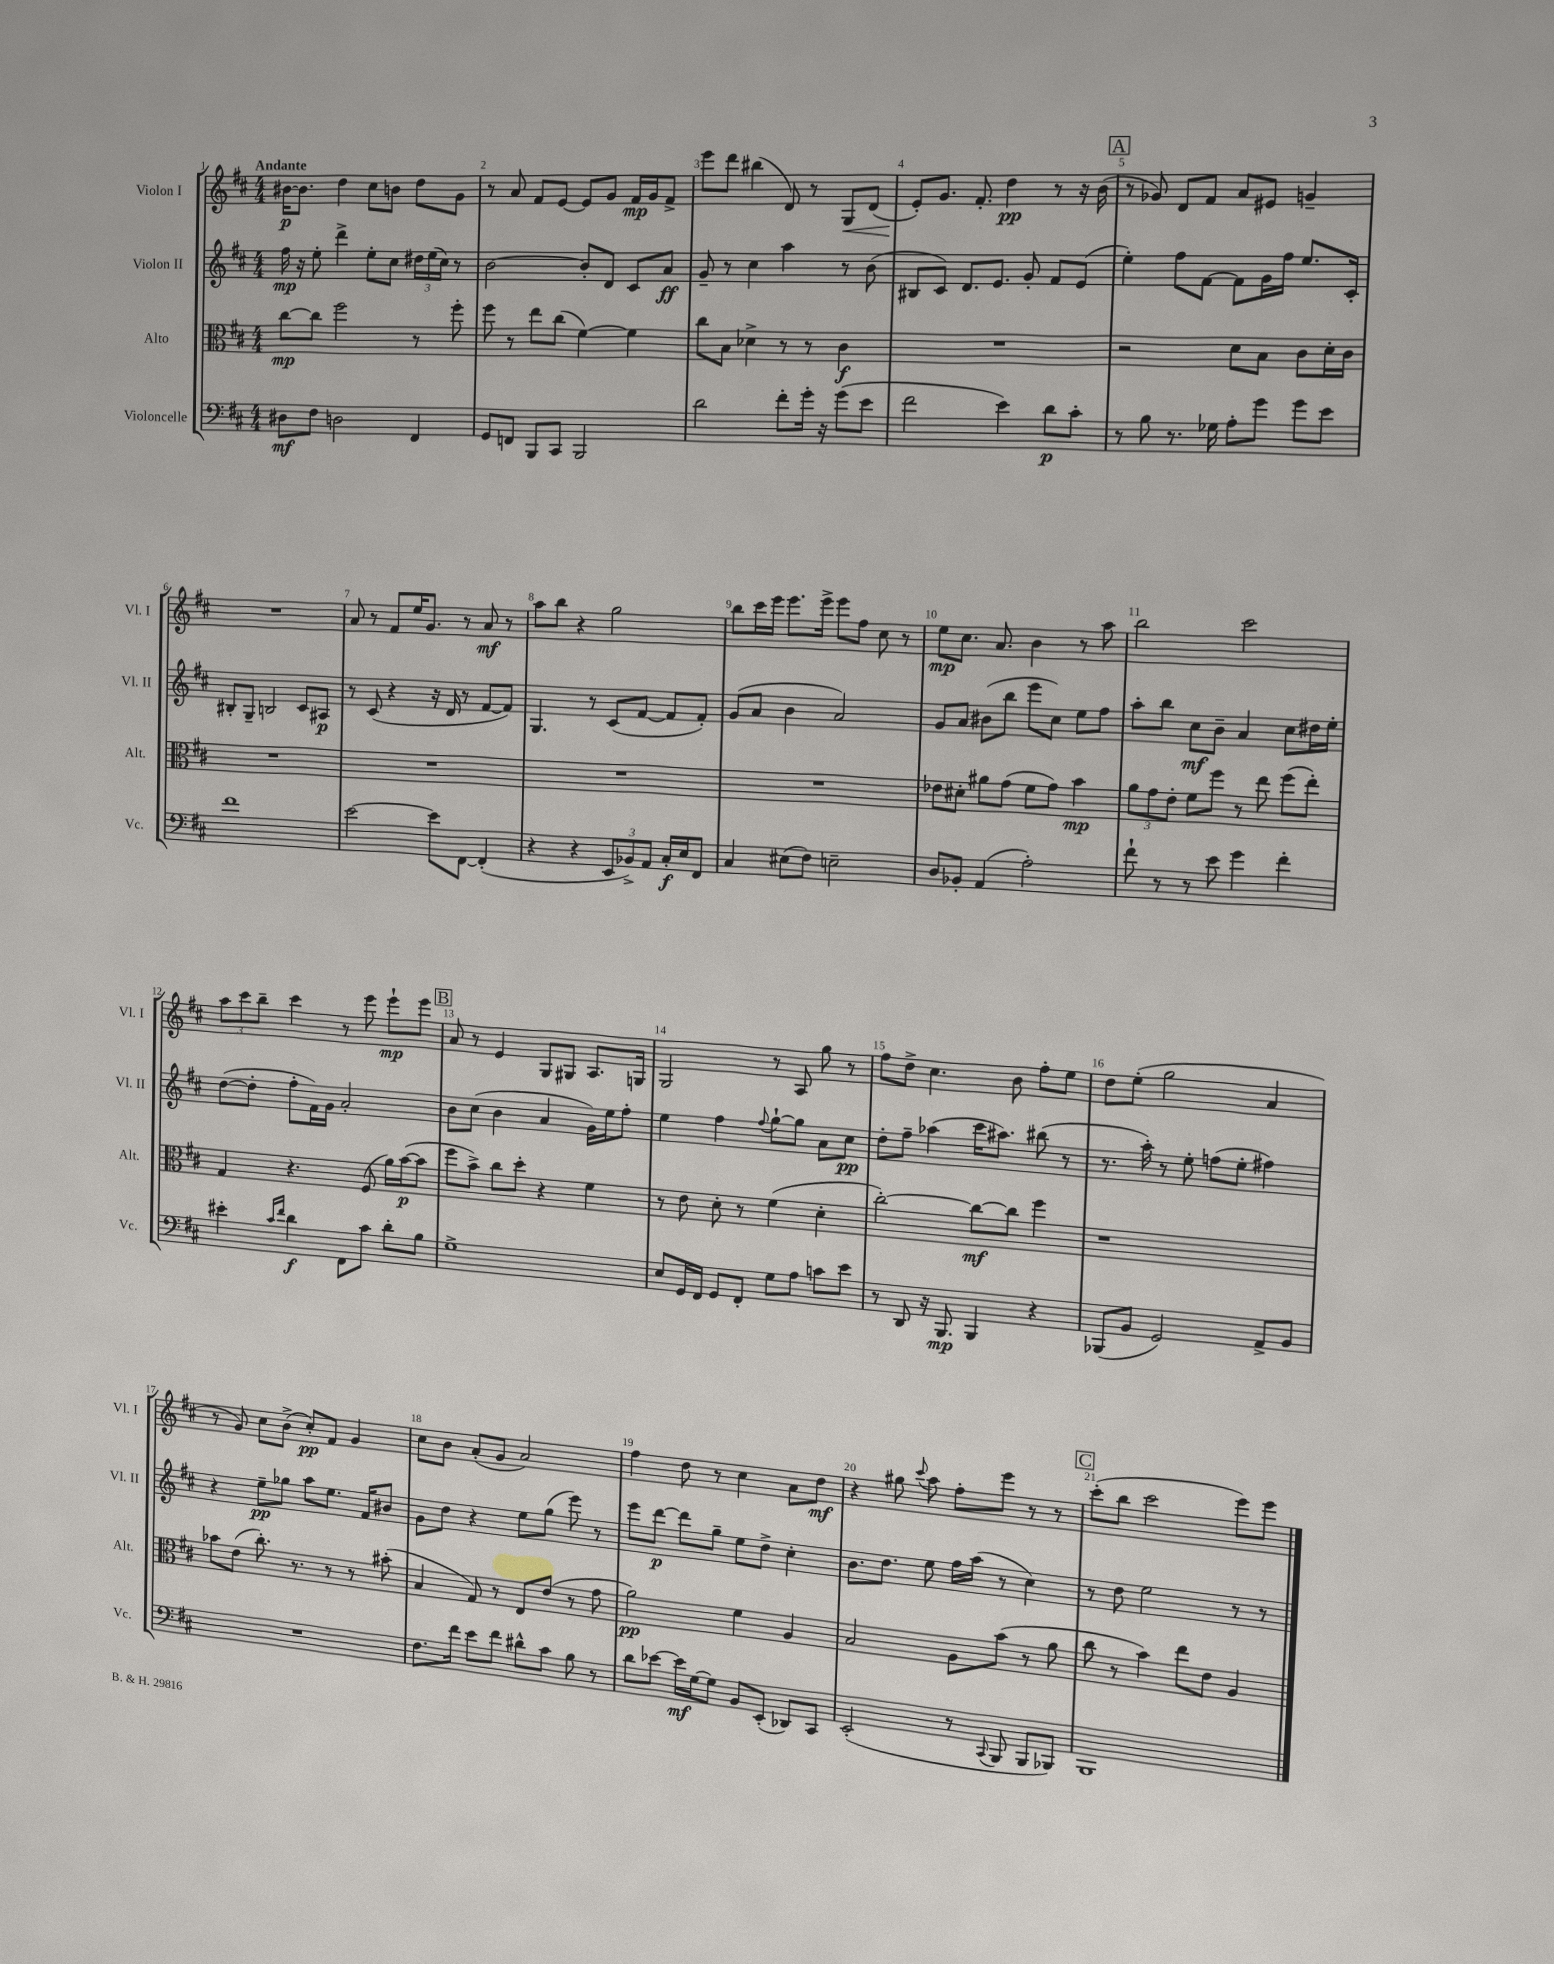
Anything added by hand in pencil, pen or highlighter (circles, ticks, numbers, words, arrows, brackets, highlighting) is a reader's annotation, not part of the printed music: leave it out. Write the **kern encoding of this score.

**kern	**dynam	**kern	**dynam	**kern	**dynam	**kern	**dynam
*part4	*part4	*part3	*part3	*part2	*part2	*part1	*part1
*staff4	*staff4	*staff3	*staff3	*staff2	*staff2	*staff1	*staff1
*I"Violoncelle	*	*I"Alto	*	*I"Violon II	*	*I"Violon I	*
*I'Vc.	*	*I'Alt.	*	*I'Vl. II	*	*I'Vl. I	*
*clefF4	*	*clefC3	*	*clefG2	*	*clefG2	*
*k[f#c#]	*	*k[f#c#]	*	*k[f#c#]	*	*k[f#c#]	*
*M4/4	*	*M4/4	*	*M4/4	*	*M4/4	*
=1	=1	=1	=1	=1	=1	=1	=1
!	!	!	!	!	!	!LO:TX:a:B:t=Andante	!
8D#X\L	mf	[8cc#\L	mp	16ff#\	mp	[16b#X\KL	p
.	.	.	.	16r	.	8.b#\J]	.
8F#\J	.	8cc#\J]	.	8ee'\	.	.	.
2Dn\	.	2ff#\	.	4ddd^\	.	4dd\	.
.	.	.	.	8ee'\L	.	8cc#\L	.
.	.	.	.	8cc#\J	.	8bn\J	.
4FF#/	.	8r	.	24dd#X\LL	.	8dd\L	.
.	.	.	.	(24ee\	.	.	.
.	.	.	.	24cc#\JJ)	.	.	.
.	.	8ff#'\	.	8r	.	8g\J	.
=2	=2	=2	=2	=2	=2	=2	=2
8GG/L	.	8ff#\	.	[2b\	.	8r	.
8FFn/J	.	8r	.	.	.	8a/	.
8BBB/L	.	8ee\L	.	.	.	8f#/L	.
8CC#/J	.	(8cc#\J	.	.	.	[8e/J	.
2BBB/	.	[4f#\)	.	8b'/L]	.	8e/L]	.
.	.	.	.	8d/J	.	8g/J	.
.	.	4f#\]	.	8c#/L	.	16f#/LL	mp
.	.	.	.	.	.	16g/J	.
.	.	.	.	8a/J	ff	8f#^/J	.
=3	=3	=3	=3	=3	=3	=3	=3
2d\	.	8cc#\L	.	8g~/	.	8eee\L	.
.	.	8B\J	.	8r	.	8ddd\J	.
.	.	4d-X^\	.	4cc#\	.	(4bb#X\	.
8f#'\L	.	8r	.	4aa\	.	8d/)	.
16g'\Jk	.	8r	.	.	.	8r	.
16r	.	.	.	.	.	.	.
!	!	!	!	!	!	!	!LO:HP:b
(8g\L	.	4c#\	f	8r	.	8G/L	<
8e\J	.	.	.	(8b\	.	(8d/J	.
=4	=4	=4	=4	=4	=4	=4	=4
2f#\	.	1r	.	8B#X/L	.	8e'/L)	.
.	.	.	.	8c#/J)	.	8.g/J	[
.	.	.	.	8.d/L	.	.	.
.	.	.	.	.	.	8.f#'/	.
.	.	.	.	8.e/J	.	.	.
4e\)	.	.	.	.	.	4dd\	pp
.	.	.	.	8g'/	.	.	.
8d\L	p	.	.	8f#/L	.	8r	.
8c#'\J	.	.	.	(8e/J	.	16r	.
.	.	.	.	.	.	(16b\	.
!!LO:REH:place=s1:t=A
=5	=5	=5	=5	=5	=5	=5	=5
8r	.	2r	.	4ee'\)	.	8r	.
8B\	.	.	.	.	.	8g-X/)	.
8.r	.	.	.	8ff#\L	.	8d/L	.
.	.	.	.	[8f#\J	.	8f#/J	.
16G-X\	.	.	.	.	.	.	.
8A'\L	.	8d\L	.	8f#\L]	.	8a/L	.
8g\J	.	8B\J	.	16g\L	.	8e#X/J	.
.	.	.	.	16ff#\JJ	.	.	.
8g\L	.	8c#\L	.	8.ee/L	.	4gn~/	.
8e\J	.	16d'\L	.	.	.	.	.
.	.	16c#\JJ	.	16c#'/Jk	.	.	.
!!LO:LB:g=z
=6	=6	=6	=6	=6	=6	=6	=6
1f#	.	1r	.	8B#X'/L	.	1r	.
.	.	.	.	8G~/J	.	.	.
.	.	.	.	2Bn/	.	.	.
.	.	.	.	8c#/L	.	.	.
.	.	.	.	8A#X/J	p	.	.
=7	=7	=7	=7	=7	=7	=7	=7
[2e\	.	1r	.	8r	.	8a/	.
.	.	.	.	(8c#/	.	8r	.
.	.	.	.	4r	.	8f#/L	.
.	.	.	.	.	.	16ee/K	.
.	.	.	.	.	.	8.g/J	.
8e\L]	.	.	.	16r	.	.	.
.	.	.	.	16d/	.	.	.
[8FF#\J	.	.	.	8r	.	8r	.
(4FF#'/]	.	.	.	[8f#/L	.	8a/	mf
.	.	.	.	8f#/J])	.	8r	.
=8	=8	=8	=8	=8	=8	=8	=8
4r	.	1r	.	4.G/	.	8aa\L	.
.	.	.	.	.	.	8bb\J	.
4r	.	.	.	.	.	4r	.
.	.	.	.	8r	.	.	.
12EE/L	.	.	.	(8c#/L	.	2gg\	.
12BB-X^/)	.	.	.	.	.	.	.
.	.	.	.	[8f#/J	.	.	.
12AA/J	.	.	.	.	.	.	.
16C#'/LL	f	.	.	8f#/L]	.	.	.
16E/J	.	.	.	.	.	.	.
8FF#/J	.	.	.	8f#'/J)	.	.	.
=9	=9	=9	=9	=9	=9	=9	=9
4C#/	.	1r	.	(8g/L	.	8bb\L	.
.	.	.	.	8a/J	.	16ccc#\L	.
.	.	.	.	.	.	16eee\JJ	.
(8E#X\L	.	.	.	4b\	.	8.eee\L	.
8F#\J)	.	.	.	.	.	.	.
.	.	.	.	.	.	16eee^\Jk	.
2En~\	.	.	.	2a/)	.	8eee\L	.
.	.	.	.	.	.	8ff#\J	.
.	.	.	.	.	.	8cc#\	.
.	.	.	.	.	.	8r	.
=10	=10	=10	=10	=10	=10	=10	=10
8D/L	.	8e-X\L	.	8g/L	.	8ee\L	mp
8BB-X'/J	.	8d#X'\J	.	8a/J	.	8.cc#\J	.
(4AA/	.	8a#X\L	.	(8b#X\L	.	.	.
.	.	.	.	.	.	8.a/	.
.	.	(8g\J	.	8bb\J	.	.	.
2A'\)	.	8f#\L	.	8eee\L	.	4b\	.
.	.	8g\J)	.	8cc#\J)	.	.	.
.	.	4b\	mp	8ee\L	.	8r	.
.	.	.	.	8ff#\J	.	8aa\	.
=11	=11	=11	=11	=11	=11	=11	=11
8f#`\	.	12a\L	.	8aa'\L	.	2bb\	.
.	.	12g\	.	.	.	.	.
8r	.	.	.	8bb\J	.	.	.
.	.	12e'\J	.	.	.	.	.
8r	.	8f#\L	.	8cc#\L	mf	.	.
8e\	.	8ff#\J	.	8b~\J	.	.	.
4g\	.	8r	.	4a/	.	2ccc#\	.
.	.	8ee\	.	.	.	.	.
4f#'\	.	(8ff#\L	.	8cc#\L	.	.	.
.	.	8ee'\J)	.	16dd#X\L	.	.	.
.	.	.	.	16ee'\JJ	.	.	.
!!LO:LB:g=z
=12	=12	=12	=12	=12	=12	=12	=12
4e#X'\	.	4G/	.	([8dd\L	.	12aa\L	.
.	.	.	.	.	.	12ccc#\	.
.	.	.	.	8dd'\J]	.	.	.
.	.	.	.	.	.	12bb~\J	.
16qqc#/LL	.	.	.	.	.	.	.
16qqf#/JJ	.	.	.	.	.	.	.
4d\	f	4.r	.	8ff#'\L	.	4ccc#\	.
.	.	.	.	16f#\L)	.	.	.
.	.	.	.	16g\JJ	.	.	.
8FF#\L	.	.	.	2a'/	.	8r	.
8c#\J	.	(8F#/	.	.	.	8eee\	.
8d'\L	.	16a\LL)	.	.	.	8eee`\L	mp
.	.	([16b\J	p	.	.	.	.
8B\J	.	8b\J]	.	.	.	8eee\J	.
!!LO:REH:place=s1:t=B
=13	=13	=13	=13	=13	=13	=13	=13
1G^	.	8ff#\L	.	8b\L	.	8a/	.
.	.	8b^\J)	.	(8cc#\J	.	8r	.
.	.	8cc#\L	.	4b\	.	4e/	.
.	.	8dd'\J	.	.	.	.	.
.	.	4r	.	4a/	.	8G/L	.
.	.	.	.	.	.	8G#X/J	.
.	.	4f#\	.	16g\LL)	.	8.A/L	.
.	.	.	.	16ee\J	.	.	.
.	.	.	.	8ff#'\J	.	.	.
.	.	.	.	.	.	16Gn/Jk	.
=14	=14	=14	=14	=14	=14	=14	=14
8E/L	.	8r	.	4ee\	.	2G/	.
16GG/L	.	8e\	.	.	.	.	.
16FF#/JJ	.	.	.	.	.	.	.
8GG/L	.	8d'\	.	4ff#\	.	.	.
8FF#'/J	.	8r	.	.	.	.	.
.	.	.	.	8qqff#/	.	.	.
8G\L	.	(4f#\	.	[8gg`\L	.	8r	.
8A\J	.	.	.	8gg\J]	.	8A/	.
8cn\L	.	4d'\	.	8a\L	.	8gg\	.
8e\J	.	.	.	8cc#\J	pp	8r	.
=15	=15	=15	=15	=15	=15	=15	=15
8r	.	[2cc#'\)	.	8dd'\L	.	8ff#\L	.
8DD/	.	.	.	8ff#~\J	.	8dd^\J	.
16r	.	.	.	(4aa-X\	.	4.cc#\	.
8.BBB/	mp	.	.	.	.	.	.
4BBB/	.	8cc#\L_	mf	16ccc#\KL	.	.	.
.	.	.	.	8.aa#X\J)	.	.	.
.	.	8cc#\J]	.	.	.	8b\	.
4r	.	4ff#\	.	(8bb#X\	.	8ff#'\L	.
.	.	.	.	8r	.	8ee\J	.
=16	=16	=16	=16	=16	=16	=16	=16
(8BBB-X/L	.	1r	.	8.r	.	8dd\L	.
8BB/J	.	.	.	.	.	(8ee'\J	.
.	.	.	.	16aa'\)	.	.	.
2GG/)	.	.	.	8r	.	2gg\	.
.	.	.	.	8ee'\	.	.	.
.	.	.	.	(8ffn\L	.	.	.
.	.	.	.	8ee'\J	.	.	.
8AA^/L	.	.	.	4ff#X\)	.	4a/	.
8BB/J	.	.	.	.	.	.	.
!!LO:LB:g=z
=17	=17	=17	=17	=17	=17	=17	=17
1r	.	8b-X\L	.	4r	.	8r	.
.	.	(8e\J	.	.	.	8g/)	.
.	.	8.cc#'\)	.	8ee~\L	pp	8cc#\L	.
.	.	.	.	8gg-X\J	.	(8b^\J	.
.	.	8.r	.	.	.	.	.
.	.	.	.	8aa\L	.	8cc#'/L)	pp
.	.	8r	.	8.ee\J	.	8f#/J	.
.	.	8r	.	.	.	4g/	.
.	.	.	.	16f#/KL	.	.	.
.	.	(8b#X'\	.	8b#X/J	.	.	.
=18	=18	=18	=18	=18	=18	=18	=18
8.F#\L	.	4B/	.	8g\L	.	8cc#\L	.
.	.	.	.	8dd\J	.	8b\J	.
16f#\Jk	.	.	.	.	.	.	.
8e\L	.	8G/)	.	4r	.	(8a'/L	.
8f#\J	.	8r	.	.	.	8g/J	.
8d#X^^\L	.	8E/L	.	8ee\L	.	2a/)	.
8c#\J	.	(8e/J	.	(8gg\J	.	.	.
8B\	.	8r	.	8eee\)	.	.	.
8r	.	8g\	.	8r	.	.	.
=19	=19	=19	=19	=19	=19	=19	=19
8d\L	.	2a\)	pp	8eee\L	.	4ff#\	.
[8e-X\J	.	.	.	[8ddd\J	p	.	.
16e-\LL]	mf	.	.	8ddd\L]	.	8dd\	.
[16G\J	.	.	.	.	.	.	.
8G\J]	.	.	.	8gg~\J	.	8r	.
8BB/L	.	4f#\	.	8ee\L	.	4cc#\	.
(8EE'/J	.	.	.	8dd^\J	.	.	.
8DD-X/L)	.	4A/	.	4cc#'\	.	8a\L	.
8CC#/J	.	.	.	.	.	8dd\J	mf
=20	=20	=20	=20	=20	=20	=20	=20
(2EE'/	.	2B/	.	8.b\L	.	4r	.
.	.	.	.	8.dd\J	.	.	.
.	.	.	.	.	.	8gg#X\	.
.	.	.	.	.	.	8qqccc#/	.
.	.	.	.	8ee\	.	8aa\	.
8r	.	8A\L	.	16ff#\LL	.	8ff#'\L	.
.	.	.	.	(16aa\JJ	.	.	.
8qqCC#/	.	.	.	.	.	.	.
8BBB/	.	(8b\J	.	8r	.	8eee\J	.
8BBB/L	.	8r	.	4cc#\)	.	8r	.
8BBB-X/J)	.	8a\	.	.	.	8r	.
!!LO:REH:place=s1:t=C
=21	=21	=21	=21	=21	=21	=21	=21
1BBB	.	8cc#\	.	8r	.	(8ccc#'\L	.
.	.	8r	.	8dd\	.	8bb\J	.
.	.	4b\)	.	2ee\	.	2ccc#\	.
.	.	8ee\L	.	.	.	.	.
.	.	8e\J	.	.	.	.	.
.	.	4A/	.	8r	.	8eee\L)	.
.	.	.	.	8r	.	8eee\J	.
==	==	==	==	==	==	==	==
*-	*-	*-	*-	*-	*-	*-	*-
